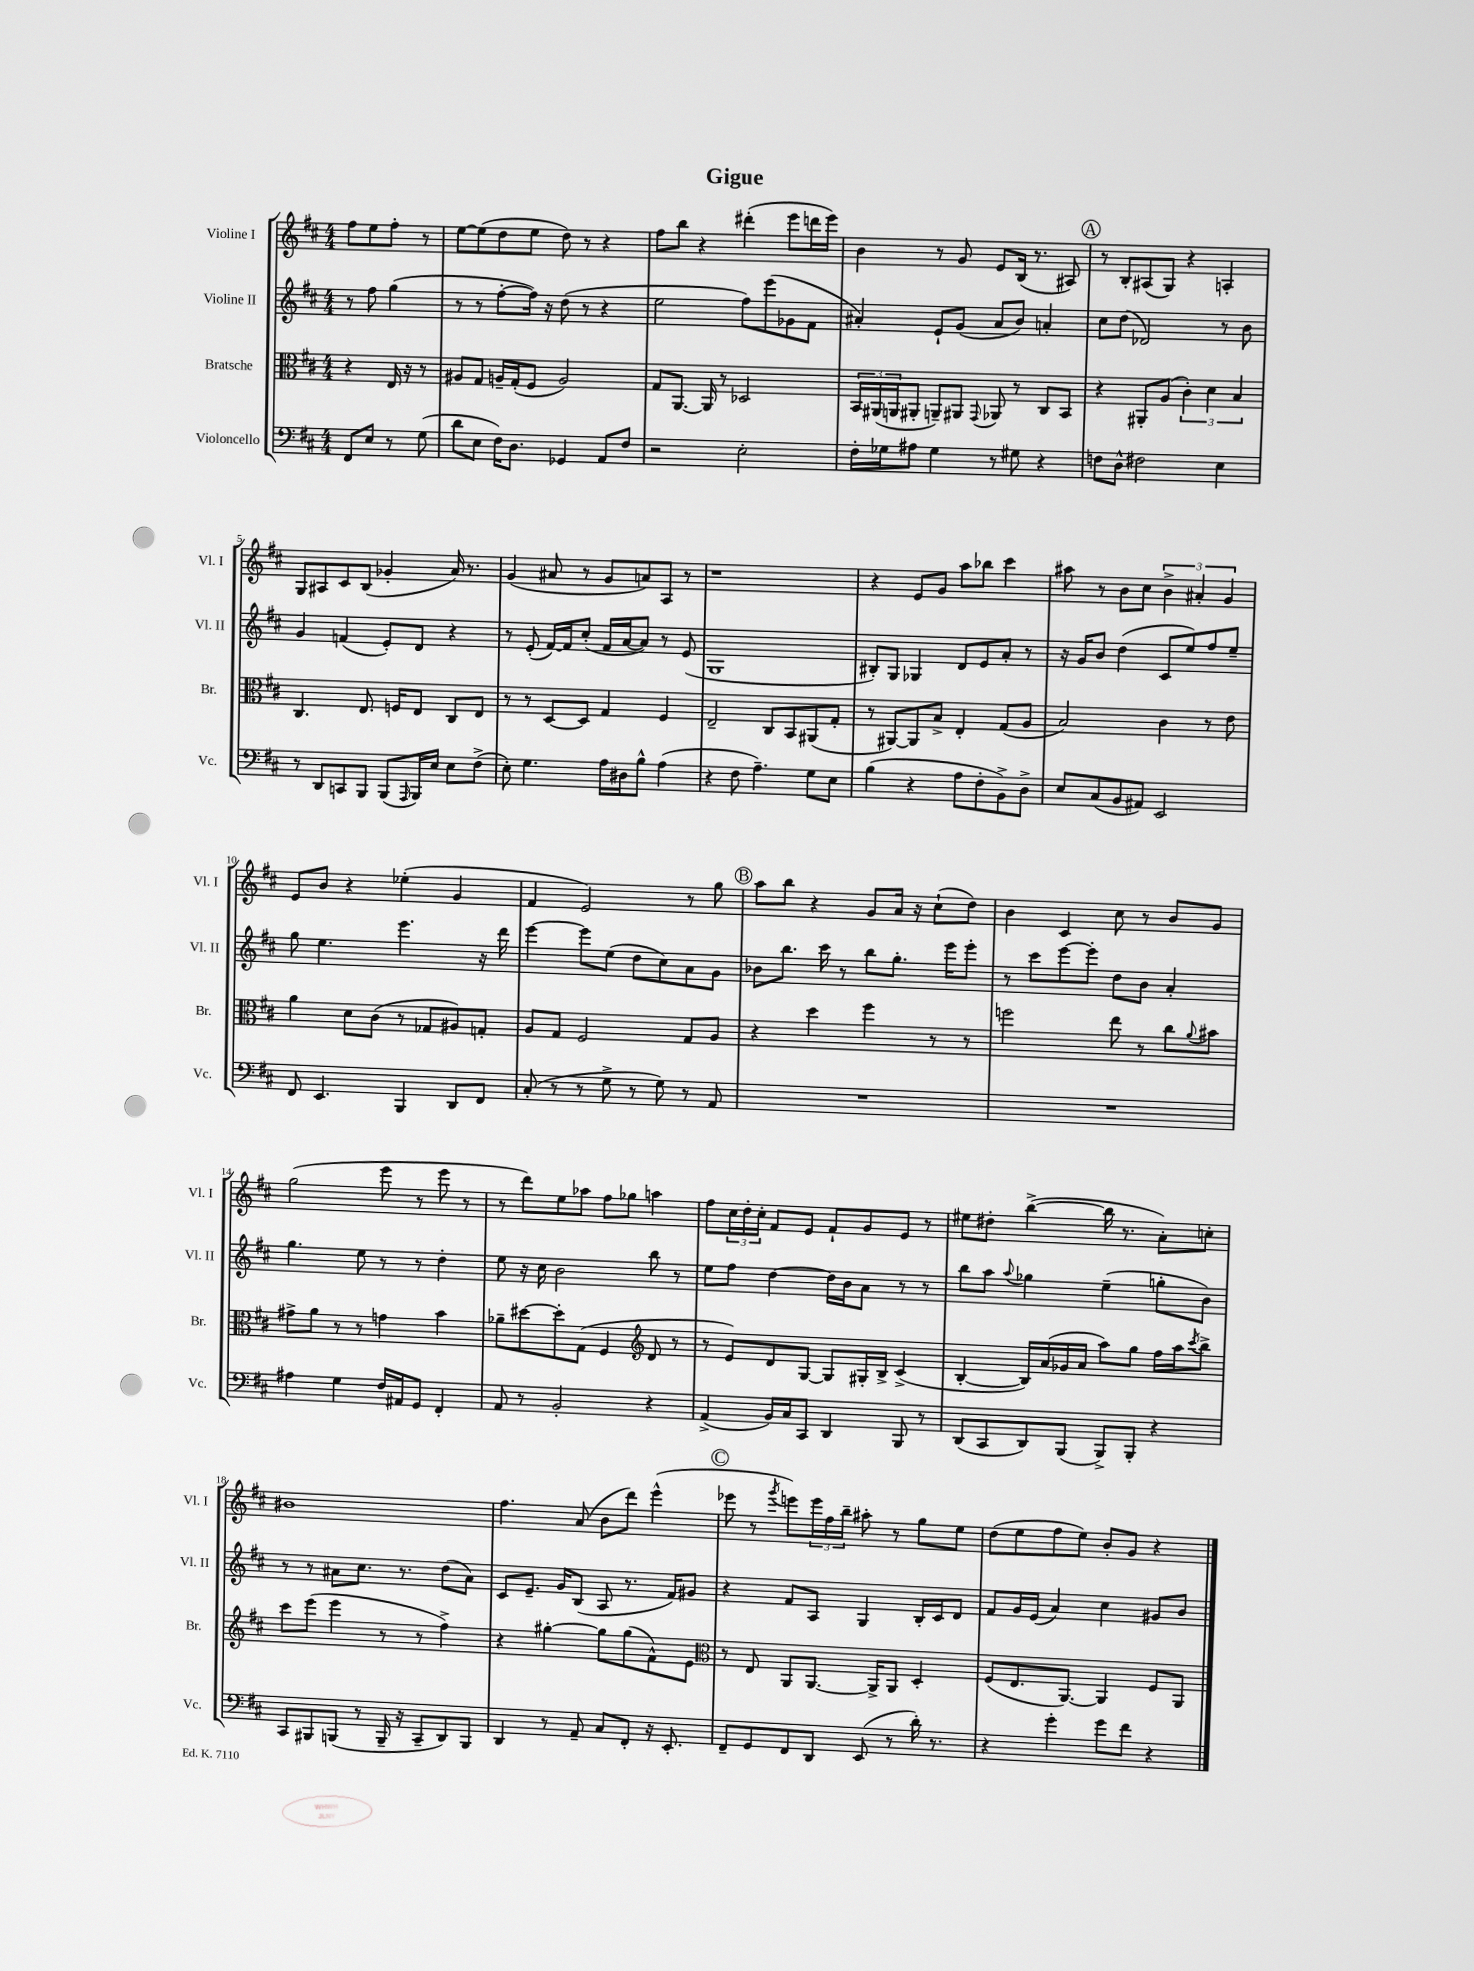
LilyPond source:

\header { title = "Gigue" }
<<
\new StaffGroup <<
\new Staff = "s0" \with { instrumentName = "Violine I" shortInstrumentName = "Vl. I" } {
    \clef treble \key d \major \numericTimeSignature \time 4/4 \partial 2
    fis''8 e''8 fis''8-. r8 |
    e''8~ e''8( d''8 e''8 d''8) r8 r4 |
    fis''8 b''8 r4 dis'''4-.( e'''8 d'''16 e'''16) |
    b'4 r8 g'8 e'8 b16( r8. ais8) |
    \mark \markup { \circle "A" } r8 b8-. ais8( g8) r4 a4-. |
    g8 ais8 cis'8 b8( ges'4-. a'16) r8. |
    g'4( ais'8 r8 g'8 a'8) a8 r8 |
    r1 |
    r4 e'8 g'8 a''8 bes''8 cis'''4 |
    ais''8 r8 b'8 cis''8 \tuplet 3/2 { b'4-> ais'4-. g'4 } |
    e'8 b'8 r4 ees''4-.( g'4 |
    fis'4 e'2) r8 g''8 |
    \mark \markup { \circle "B" } a''8 b''8 r4 g'8 a'16 r16 cis''8-!( d''8) |
    b'4 cis'4 cis''8 r8 b'8 g'8 |
    g''2( e'''8 r8 e'''8 r8 |
    r8 d'''8) e''8 aes''8 fis''8 ges''8 a''4 |
    fis''8 \tuplet 3/2 { cis''16 d''16-. cis''16-. } fis'8 e'8 fis'8-! g'8 e'8 r8 |
    eis''8 dis''8-. b''4~->( b''16 r8. a'8-.) c''8-. |
    bis'1 |
    fis''4. a'8( b'8 d'''8) e'''4-^( |
    \mark \markup { \circle "C" } ees'''8 r8 \acciaccatura { g'''8 } e'''8) \tuplet 3/2 { e'''16 fis''16 b''16-- } ais''8-. r8 g''8 e''8 |
    d''8( e''8 fis''8 e''8) b'8-. g'8 r4 \bar "|." |
}
\new Staff = "s1" \with { instrumentName = "Violine II" shortInstrumentName = "Vl. II" } {
    \clef treble \key d \major \numericTimeSignature \time 4/4 \partial 2
    r8 fis''8 g''4( |
    r8 r8 fis''8~-. fis''16) r16 d''8( r8 r4 |
    e''2 fis''8) e'''8( ges'8 fis'8 |
    ais'4-.) e'8-! g'8( ais'8 b'8) a'4-. |
    \mark \markup { \circle "A" } cis''8 d''8( des'2) r8 b'8 |
    g'4 f'4( e'8-.) d'8 r4 |
    r8 e'8-.( fis'16~) fis'16 cis''8-.( fis'16 a'16~ a'8) r8 e'8( |
    g1 |
    bis8-.) g8 ges4 d'8 e'8 a'8-. r8 |
    r16 g'16 b'8 d''4( cis'8 e''8) fis''8 e''8-- |
    g''8 e''4. e'''4. r16 d'''16 |
    e'''4~ e'''8 e''8( d''8 cis''8) a'8 g'8 |
    \mark \markup { \circle "B" } bes'8 b''8. cis'''16 r8 b''8 g''8.-. e'''16 e'''8-. |
    r8 cis'''8 e'''8~ e'''8-. d''8 b'8 a'4-. |
    g''4. e''8 r8 r8 d''4-. |
    e''8 r16 cis''16 b'2 b''8 r8 |
    e''8 fis''8 d''4~ d''16 b'16 a'8 r8 r8 |
    b''8 a''8 \appoggiatura { a''8 } ges''4 e''4--( g''8-. b'8) |
    r8 r8 ais'8 cis''8. r8. d''8( ais'8) |
    cis'8 e'8.-- g'16 b8( a8 r8. fis'16) gis'8 |
    \mark \markup { \circle "C" } r4 fis'8 a8 g4 b16-. cis'16 d'8 |
    fis'8 g'16 e'16( a'4) cis''4 gis'8 b'8 \bar "|." |
}
\new Staff = "s2" \with { instrumentName = "Bratsche" shortInstrumentName = "Br." } {
    \clef alto \key d \major \numericTimeSignature \time 4/4 \partial 2
    r4 e16 r16 r8 |
    ais8 g8 a16-- g16-.( fis8 a2) |
    g8 a,8.~ a,16 r8 des2 |
    \tuplet 3/2 { b,16 ais,16( a,16 } ais,8-. a,8--) ais,8 \appoggiatura { g,8 } aes,8 r8 cis8 b,8 |
    \mark \markup { \circle "A" } r4 ais,8-. a8( \tuplet 3/2 { cis'4-.) d'4 b4 } |
    cis4. e8. f16 e8 cis8 e8 |
    r8 r8 d8~ d8 g4 fis4 |
    e2-- cis8 b,8 ais,8( g8-. |
    r8 ais,8~) ais,8 b8-> e4-. g8( a8 |
    b2) cis'4 r8 e'8 |
    a'4 d'8 cis'8( r8 ges8 ais8) g8-. |
    a8 g8 fis2 g8 a8 |
    \mark \markup { \circle "B" } r4 d''4 fis''4 r8 r8 |
    f''2 e''8 r8 cis''8 \appoggiatura { a'8 } bis'8 |
    gis'8-> a'8 r8 r8 g'4 b'4 |
    aes'8-- dis''8~ dis''8-. g8( fis4 \clef treble d'8 r8 |
    r8 e'8) d'8 g8~ g8 gis16-. b16-> cis'4->( |
    b4~-. b16) a'16( ges'16 a'16 a''8) g''8 fis''16 a''16 \acciaccatura { cis'''8 } b''8-> |
    cis'''8 e'''8( e'''4 r8 r8 fis''4->) |
    r4 gis''4~-. gis''8 gis''8( fis'8-^) e'8 |
    \mark \markup { \circle "C" } \clef alto r8 e8 a,8 a,8.~ a,16-> a,8 d4-. |
    fis8( e8. a,8.~) a,4 fis8 a,8 \bar "|." |
}
\new Staff = "s3" \with { instrumentName = "Violoncello" shortInstrumentName = "Vc." } {
    \clef bass \key d \major \numericTimeSignature \time 4/4 \partial 2
    fis,8 e8 r8 g8( |
    d'8 e8 fis16) d8. ges,4 a,8 fis8 |
    r2 e2-. |
    fis16-. ges16 ais8 ges4 r8 gis8 r4 |
    \mark \markup { \circle "A" } f8 d8-^ fis2 e4 |
    r8 d,8 c,8 b,,8 b,,8( \grace { a,,16 } b,,16) e16 e8 fis8->( |
    e8-.) g4. a16 dis16 b8-^ a4( |
    r4 fis8 a4.--) g8 e8 |
    b4( r4 a8 fis8-. b,8->) d8-> |
    e8 cis8( b,8 ais,8) e,2 |
    fis,8 e,4. b,,4 d,8 fis,8 |
    cis8-.( r8 r8 g8-> r8 g8) r8 a,8 |
    \mark \markup { \circle "B" } R1 |
    R1 |
    ais4 g4 fis16 ais,16 g,8 fis,4-. |
    a,8 r8 b,2-. r4 |
    a,4->( b,16) cis16 cis,8 d,4 b,,8 r8 |
    d,8( cis,8 d,8) b,,8( b,,8->) b,,8-. r4 |
    cis,8 bis,,8 b,,8( r8 b,,16-- r16 cis,8-- d,8) b,,8 |
    d,4 r8 a,8-- cis8 fis,8-. r16 e,8.-. |
    \mark \markup { \circle "C" } fis,8-- g,8 fis,8 d,8 e,8( r8 d'16-.) r8. |
    r4 g'4-. g'8 fis'8 r4 \bar "|." |
}
>>
>>
